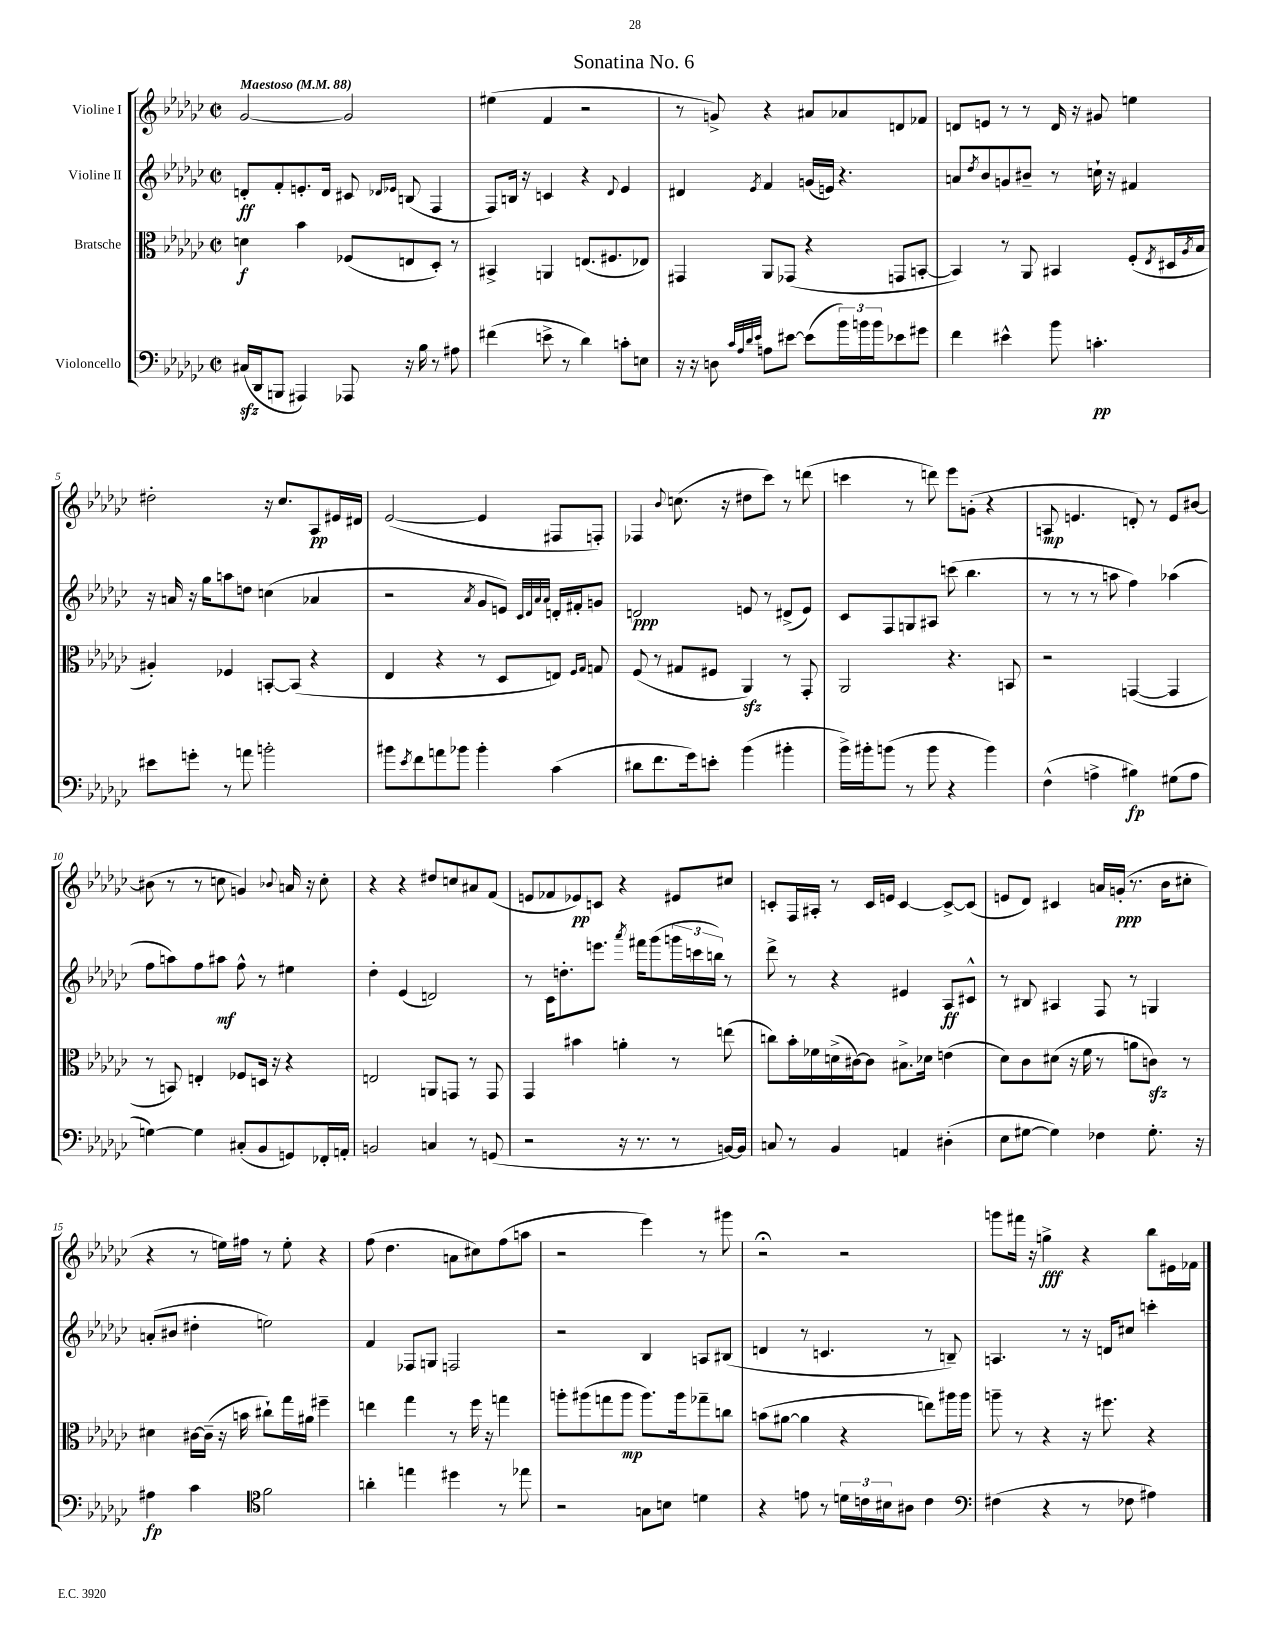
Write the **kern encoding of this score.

**kern	**dynam	**kern	**dynam	**kern	**dynam	**kern	**dynam
*part4	*part4	*part3	*part3	*part2	*part2	*part1	*part1
*staff4	*staff4	*staff3	*staff3	*staff2	*staff2	*staff1	*staff1
*I"Violoncello	*	*I"Bratsche	*	*I"Violine II	*	*I"Violine I	*
*clefF4	*	*clefC3	*	*clefG2	*	*clefG2	*
*k[b-e-a-d-g-c-]	*	*k[b-e-a-d-g-c-]	*	*k[b-e-a-d-g-c-]	*	*k[b-e-a-d-g-c-]	*
*M2/2	*	*M2/2	*	*M2/2	*	*M2/2	*
*met(c|)	*	*met(c|)	*	*met(c|)	*	*met(c|)	*
*MM88	*	*MM88	*	*MM88	*	*MM88	*
=1	=1	=1	=1	=1	=1	=1	=1
!	!	!	!	!	!	!LO:TX:a:B:t=Maestoso	!
(16C#Xzz/LL	.	4dn\	f	8dn'/L	ff	[2g-/	.
16DD-/J	.	.	.	.	.	.	.
8BBBn/J	.	.	.	8f'/	.	.	.
4AAA#X/)	.	4b-\	.	8.en'/	.	.	.
.	.	.	.	16d/Jk	.	.	.
8AAA-X/	.	(8F-X/L	.	8c#X/	.	2g-/]	.
.	.	.	.	16qqd-X/LL	.	.	.
.	.	.	.	16qqe-X/JJ	.	.	.
16r	.	8En/	.	(8Bn/	.	.	.
16B-\	.	.	.	.	.	.	.
8r	.	8D-'/J)	.	4F/	.	.	.
8A#X\	.	8r	.	.	.	.	.
=2	=2	=2	=2	=2	=2	=2	=2
(4f#X\	.	4BB#X^/	.	8F/L)	.	(4ee#X\	.
.	.	.	.	16Bn/Jk	.	.	.
.	.	.	.	16r	.	.	.
8en^\	.	4AAn/	.	4cn/	.	4f/	.
8r	.	.	.	.	.	.	.
4d-\)	.	(8.En/L	.	4r	.	2r	.
.	.	8.F#X/	.	.	.	.	.
.	.	.	.	8qqd-/	.	.	.
8cn'\L	.	.	.	4e-/	.	.	.
8En\J	.	8E-X/J)	.	.	.	.	.
=3	=3	=3	=3	=3	=3	=3	=3
16r	.	4GG#X/	.	4d#X/	.	8r	.
16r	.	.	.	.	.	.	.
8Dn\	.	.	.	.	.	8gn^/)	.
32qqc-/LLL	.	.	.	.	.	.	.
32qqA-/	.	.	.	.	.	.	.
32qqd-/	.	.	.	.	.	.	.
32qqe-/JJJ	.	.	.	8qe-/	.	.	.
8An\L	.	8AA-/L	.	4f/	.	4r	.
[8e#X\J	.	(8GG-X/J	.	.	.	.	.
(8e#\L]	.	4r	.	(16gn/LL	.	8a#X/L	.
.	.	.	.	16en/JJ)	.	.	.
24b-\L)	.	.	.	4.r	.	8a-X/	.
24bn\	.	.	.	.	.	.	.
24b\J	.	.	.	.	.	.	.
8e-X\	.	8GGn/L	.	.	.	8dn/	.
8g#X\J	.	[8BBn'/J	.	.	.	8f-X/J	.
=4	=4	=4	=4	=4	=4	=4	=4
4f\	.	4BB/])	.	8an/L	.	8dn/L	.
.	.	.	.	8qdd-/	.	.	.
.	.	.	.	8b-/	.	8en/J	.
4e#X^^\	.	8r	.	8gn/	.	8r	.
.	.	8AA-/	.	8b#X~/J	.	8r	.
8b-\	.	4BB#X/	.	8r	.	16d/	.
.	.	.	.	.	.	16r	.
4.cn'\	pp	.	.	16ccn`\	.	8g#X/	.
.	.	.	.	16r	.	.	.
.	.	(8F'/L	.	4f#X/	.	4een\	.
.	.	8qE-/	.	.	.	.	.
.	.	16D#X/L	.	.	.	.	.
.	.	8qA-/	.	.	.	.	.
.	.	16B-/JJ	.	.	.	.	.
!!LO:LB:g=z
=5	=5	=5	=5	=5	=5	=5	=5
8e#X\L	.	4A#X'/)	.	16r	.	2dd#X'\	.
.	.	.	.	16an/	.	.	.
8gn'\J	.	.	.	16r	.	.	.
.	.	.	.	16gg-\KL	.	.	.
8r	.	4F-X/	.	8aan\	.	.	.
8an\	.	.	.	8ddn\J	.	.	.
2bn'\	.	[8BBn'/L	.	(4ccn\	.	16r	.
.	.	.	.	.	.	8.cc-/L	.
.	.	(8BB/J]	.	.	.	.	.
.	.	4r	.	4a-X/	.	8A-/	pp
.	.	.	.	.	.	16e#X/L	.
.	.	.	.	.	.	16d#X/JJ	.
=6	=6	=6	=6	=6	=6	=6	=6
8b#X\L	.	4E-/	.	2r	.	([2e-/	.
8qe-/	.	.	.	.	.	.	.
8f\	.	.	.	.	.	.	.
8an\	.	4r	.	.	.	.	.
8b-X\J	.	.	.	.	.	.	.
.	.	.	.	8qa-/	.	.	.
4b-'\	.	8r	.	8g-/L	.	4e-/]	.
.	.	8D-/L	.	8en/J)	.	.	.
.	.	.	.	32qqc-/LLL	.	.	.
.	.	.	.	32qqd-/	.	.	.
.	.	.	.	32qqa-/	.	.	.
.	.	.	.	32qqa-/JJJ	.	.	.
(4c-\	.	8En/J)	.	16dn'/LL	.	8F#X/L	.
.	.	.	.	16f#X'/J	.	.	.
.	.	16qqF/LL	.	.	.	.	.
.	.	16qqG-/JJ	.	.	.	.	.
.	.	8Gn/	.	8gn/J	.	8Fn'/J)	.
=7	=7	=7	=7	=7	=7	=7	=7
8d#X\L	.	(8F/	.	2dn/	ppp	4F-X/	.
8.f\	.	8r	.	.	.	.	.
.	.	.	.	.	.	8qqb-/	.
.	.	8G#X/L	.	.	.	(8.ccn\	.
16g-\k)	.	.	.	.	.	.	.
8en'\J	.	8F#X/J	.	.	.	.	.
.	.	.	.	.	.	16r	.
(4b-\	.	4AA-zz/)	.	8en/	.	8dd#X\L	.
.	.	.	.	8r	.	8ccc-\J)	.
4b#X'\	.	8r	.	(8d#X^/L	.	8r	.
.	.	8GG-'/	.	8e/J)	.	(8dddn\	.
=8	=8	=8	=8	=8	=8	=8	=8
16b-^\LL)	.	2AA-/	.	8c-/L	.	4cccn\	.
16b#X'\J	.	.	.	.	.	.	.
(8bn\J	.	.	.	8F/	.	.	.
8r	.	.	.	8Gn/	.	8r	.
8b\	.	.	.	8A#X/J	.	8dddn\)	.
4r	.	4.r	.	(8cccn\	.	8eee-\L	.
.	.	.	.	4.bb-\	.	(8gn'\J	.
4b\)	.	.	.	.	.	4r	.
.	.	8BBn/	.	.	.	.	.
=9	=9	=9	=9	=9	=9	=9	=9
(4F^^\	.	2r	.	8r	.	8An/	mp
.	.	.	.	8r	.	4.en/	.
4An^\	.	.	.	8r	.	.	.
.	.	.	.	8aan\	.	.	.
4B#X\)	fp	([4GGn/	.	4ff\)	.	8dn'/)	.
.	.	.	.	.	.	8r	.
(8G#X\L	.	4GG/]	.	(4aa-X\	.	8e/L	.
8A\J	.	.	.	.	.	[8b#X/J	.
!!LO:LB:g=z
=10	=10	=10	=10	=10	=10	=10	=10
[4Gn\)	.	8r	.	8ff\L	.	(8b#X\]	.
.	.	8BBn/)	.	8aan\)	.	8r	.
4G\]	.	4En'/	.	8ff\	.	8r	.
.	.	.	.	8aa#X\J	mf	8ccn\	.
(8C#X'/L	.	8F-X/L	.	8ff^^\	.	4gn/)	.
8BB-/	.	16Dn/Jk	.	8r	.	.	.
.	.	16r	.	.	.	.	.
.	.	.	.	.	.	8qqb-X/	.
8GGn/)	.	4r	.	4ee#X\	.	16an/	.
.	.	.	.	.	.	16r	.
16FF-X'/L	.	.	.	.	.	8cc'\	.
16AAn'/JJ	.	.	.	.	.	.	.
=11	=11	=11	=11	=11	=11	=11	=11
2BBn/	.	2En/	.	4dd-'\	.	4r	.
.	.	.	.	(4e-/	.	4r	.
4Cn/	.	8AAn/L	.	2dn/)	.	8dd#X/L	.
.	.	8GGn/J	.	.	.	8ccn/	.
8r	.	8r	.	.	.	8a#X/	.
(8GGn/	.	8GG/	.	.	.	(8f/J	.
=12	=12	=12	=12	=12	=12	=12	=12
2r	.	4GG-/	.	8r	.	8en/L	.
.	.	.	.	16c-\KL	.	8f-X/	.
.	.	.	.	8.ddn'\	.	.	.
.	.	4b#X\	.	.	.	8e-X/)	pp
.	.	.	.	8.eeen\J	.	8cn/J	.
16r	.	4an'\	.	.	.	4r	.
.	.	.	.	8qaaa-/	.	.	.
8.r	.	.	.	16fff#X\KL	.	.	.
.	.	.	.	(8ggg-\	.	.	.
8r	.	8r	.	24gggn\L	.	8e#X/L	.
.	.	.	.	24cccn\	.	.	.
.	.	.	.	24bbn\JJ)	.	.	.
[16BBn/LL)	.	(8een\	.	8r	.	8cc#X/J	.
16BB/JJ]	.	.	.	.	.	.	.
=13	=13	=13	=13	=13	=13	=13	=13
8Cn/	.	8ccn\L)	.	8ddd-^\	.	8cn'/L	.
8r	.	16b-'\L	.	8r	.	16F/L	.
.	.	16f-X\	.	.	.	16A#X'/JJ	.
4BB-/	.	(16dn^\	.	4r	.	8r	.
.	.	[16c#X\J)	.	.	.	.	.
.	.	8c#\J]	.	.	.	16c/LL	.
.	.	.	.	.	.	16en/JJ	.
4AAn/	.	8.B#X^\L	.	4e#X/	.	[4c/	.
.	.	16d-X\Jk	.	.	.	.	.
(4D#X'\	.	(4en\	.	8A-/L	ff	8c^/L_	.
.	.	.	.	8c#X^^/J	.	(8c/J]	.
=14	=14	=14	=14	=14	=14	=14	=14
8E-\L	.	8d-\L)	.	8r	.	8en/L	.
[8G#X\J	.	8c-\	.	8B#X/	.	8d-/J)	.
4G#\])	.	(8d#X\J	.	4A#X/	.	4c#X/	.
.	.	16r	.	.	.	.	.
.	.	16f\	.	.	.	.	.
4F-X\	.	8r	.	8F/	.	16an/LL	.
.	.	.	.	.	.	(16gn'/JJ	ppp
.	.	8an\L	.	8r	.	8.r	.
8.G#'\	.	8cnzz\J)	.	4Gn/	.	.	.
.	.	.	.	.	.	16b-\KL	.
.	.	8r	.	.	.	8cc#X'\J	.
16r	.	.	.	.	.	.	.
!!LO:LB:g=z
=15	=15	=15	=15	=15	=15	=15	=15
4A#X\	fp	4d#X\	.	(8an'/L	.	4r	.
.	.	.	.	8b#X/J	.	.	.
4c-\	.	[16c#X\LL	.	4dd#X'\	.	8r	.
.	.	(16c#~\JJ]	.	.	.	.	.
.	.	16r	.	.	.	16een\LL)	.
.	.	16bn\	.	.	.	16ff#X\JJ	.
*clefC4	*	*	*	*	*	*	*
2f\	.	8cc#X`\L)	.	2een\)	.	8r	.
.	.	16gg-\L	.	.	.	8ee'\	.
.	.	16a#X\JJ	.	.	.	.	.
.	.	4ff#X~\	.	.	.	4r	.
=16	=16	=16	=16	=16	=16	=16	=16
4an'\	.	4een\	.	4f/	.	(8ff\	.
.	.	.	.	.	.	4.dd-\	.
4een\	.	4gg-\	.	8F-X/L	.	.	.
.	.	.	.	8Gn/J	.	.	.
4dd#X\	.	8r	.	2Fn/	.	8an\L	.
.	.	16ff\	.	.	.	8cc#X\)	.
.	.	16r	.	.	.	.	.
8r	.	4ggn\	.	.	.	(8ff\	.
8ee-X\	.	.	.	.	.	8aan\J	.
=17	=17	=17	=17	=17	=17	=17	=17
2r	.	8aan'\L	.	2r	.	2r	.
.	.	(8aa#X\	.	.	.	.	.
.	.	8ggn\	.	.	.	.	.
.	.	8aa#\J	mp	.	.	.	.
8Gn\L	.	8.aa#\L)	.	4B-/	.	4eee-\)	.
8Bn\J	.	.	.	.	.	.	.
.	.	16aa#\k	.	.	.	.	.
4dn\	.	8gg-X~\	.	8An/L	.	8r	.
.	.	8ccn\J	.	(8B#X/J	.	8ggg#X\	.
=18	=18	=18	=18	=18	=18	=18	=18
4r	.	(8bn\L	.	4dn/	.	2r;<	.
.	.	[8a#X\J	.	.	.	.	.
8en\	.	4a#\]	.	8r	.	.	.
8r	.	.	.	4.cn/	.	.	.
24dn\LL	.	4r	.	.	.	2r	.
24cn\	.	.	.	.	.	.	.
24B#X\J	.	.	.	.	.	.	.
8A#X\J	.	.	.	.	.	.	.
4c\	.	8een\L)	.	8r	.	.	.
.	.	16aa#X\L	.	8Bn~/)	.	.	.
.	.	16aa#\JJ	.	.	.	.	.
=19	=19	=19	=19	=19	=19	=19	=19
*clefF4	*	*	*	*	*	*	*
(4F#X\	.	8aan~\	.	4.An/	.	8gggn\L	.
.	.	8r	.	.	.	16fff#X\Jk	.
.	.	.	.	.	.	16r	.
4r	.	4r	.	.	.	4ggn^\	fff
.	.	.	.	8r	.	.	.
8r	.	16r	.	16r	.	4r	.
.	.	8.ff#X\	.	16dn/KL	.	.	.
8F-X\	.	.	.	8cc#X/J	.	.	.
4A#X\)	.	4r	.	4cccn'\	.	8bb-\L	.
.	.	.	.	.	.	16e#X\L	.
.	.	.	.	.	.	16f-X\JJ	.
==	==	==	==	==	==	==	==
*-	*-	*-	*-	*-	*-	*-	*-
